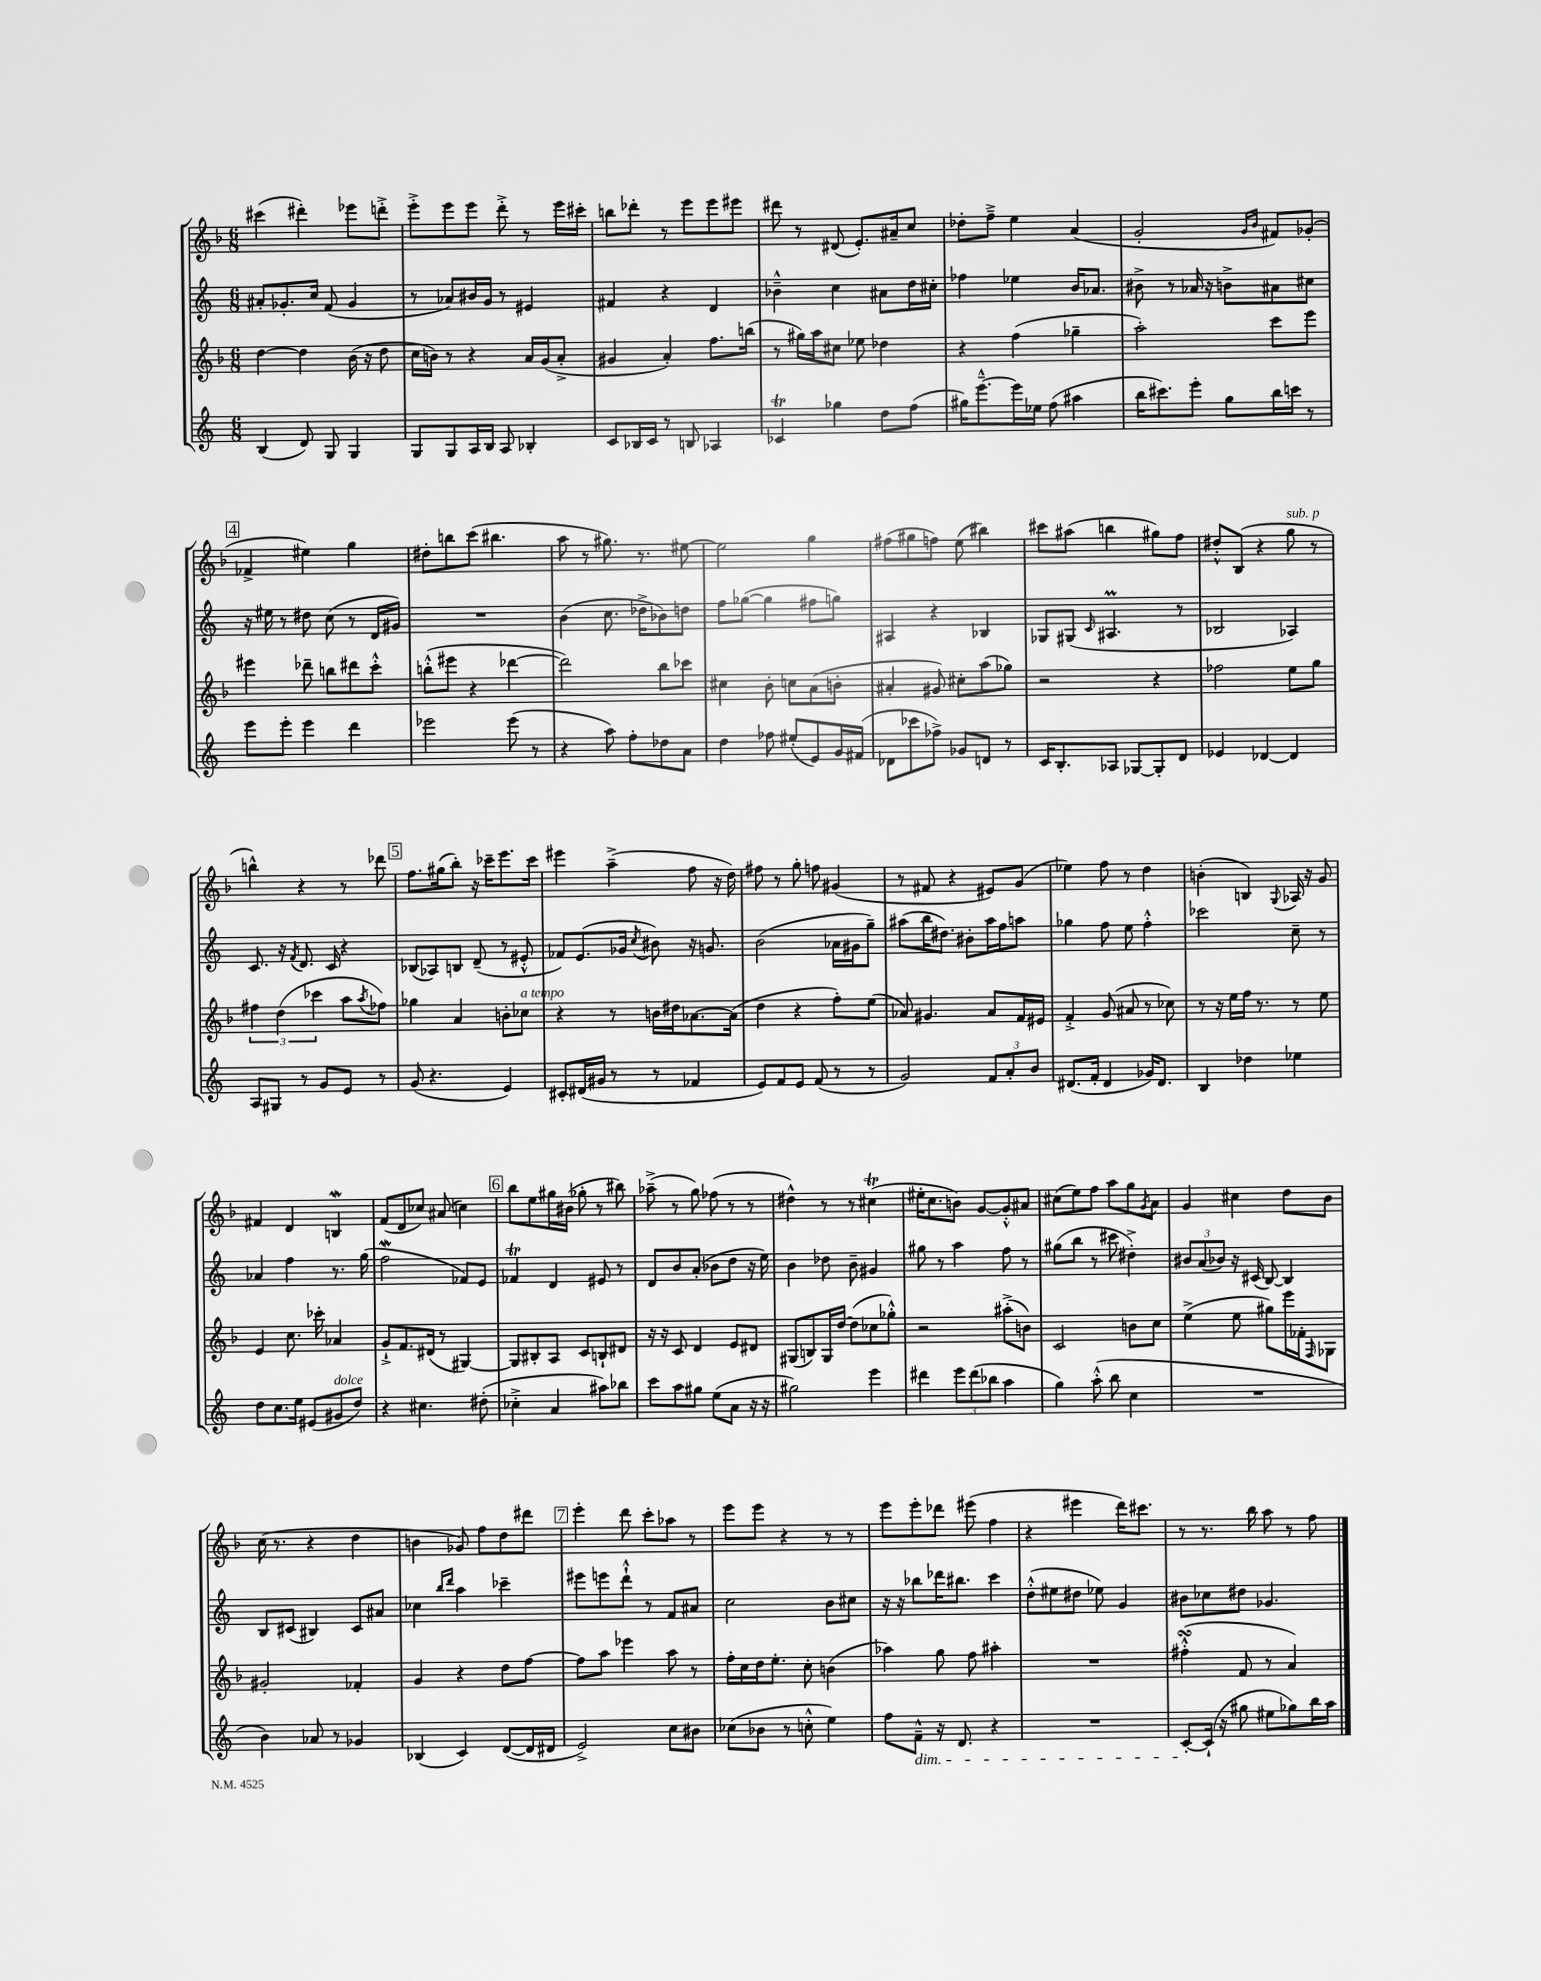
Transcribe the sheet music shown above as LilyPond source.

<<
\new StaffGroup <<
\new Staff = "s0" {
    \clef treble \key f \major \numericTimeSignature \time 6/8
    cis'''4( dis'''4-.) ees'''8 d'''8-.-> |
    e'''8-.-> e'''8 e'''8 d'''8-.-> r8 e'''16 cis'''16-. |
    b''8 des'''8-. r8 e'''8 e'''8 eis'''8 |
    dis'''8 r8 dis'8( e'8.-.) ais'16-- c''8 |
    des''8-. f''8---> e''4 a'4( |
    g'2-. \grace { g'16 bes'16 } fis'8) ges'8-.( |
    \mark \markup { \box "4" } fes'4-> eis''4) g''4 |
    dis''8-. b''8 c'''8( bis''4. |
    a''8 r8 gis''8.) r8. eis''8~ |
    eis''2 g''4 |
    fis''8( gis''8 f''8) e''8( bis''4) |
    cis'''8 ais''8( b''4 gis''8) f''8 |
    dis''8-.-^ bes8( r4 g''8^\markup { \italic "sub. p" } r8 |
    b''4-^) r4 r8 des'''8 |
    \mark \markup { \box "5" } f''8. gis''16( bes''8-.) r16 ces'''16-- e'''8. ces'''16 |
    eis'''4 a''4--->( f''8 r16 d''16) |
    fis''8 r8 g''8-. f''8 gis'4( |
    r8 fis'8 r4 eis'8) g'8( |
    ees''4) f''8 r8 d''4 |
    b'4-.( b4) \appoggiatura { g8 } aes16 r16 g'8 |
    fis'4 d'4 b4\mordent |
    f'8( d'8 ces''8) ais'8( c''4) |
    \mark \markup { \box "6" } bes''8 e''8 gis''16 bis'16( ges''8-. r8 bis''8) |
    aes''8--->( r8 g''8) fes''8( r8 r8 |
    dis''4-^) r8 r8 cis''4\trill( |
    eis''16-. c''8. b'8) g'8~ g'8-.-^ ais'8 |
    cis''8( e''8) f''8 a''8 g''8 \acciaccatura { g'8 } a'8 |
    g'4 cis''4 d''8 bes'8 |
    c''16( r8. r4 d''4 |
    b'4 ges'8) f''8 d''8 dis'''8 |
    \mark \markup { \box "7" } e'''4-. d'''8 c'''8-. aes''8 r8 |
    e'''8 e'''8 r4 r8 r8 |
    e'''8 e'''8-. des'''8 eis'''8( f''4 |
    r4 eis'''4 d'''16) cis'''8. |
    r8 r8. bes''16 a''8 r8 f''8 \bar "|." |
}
\new Staff = "s1" {
    \clef treble \key c \major \numericTimeSignature \time 6/8
    ais'8-. ges'8.-. c''16 f'8( ges'4 |
    r8 aes'8) bis'16 g'16 r8 eis'4 |
    fis'4 r4 d'4 |
    bes'4---^ c''4 ais'8 d''16 cis''16-. |
    fes''4 ees''4 b'16 aes'8. |
    bis'8-> r8 aes'16 r16 b'8-> ais'8 cis''8 |
    \mark \markup { \box "4" } r16 eis''16 r8 dis''8 c''8( r8 d'16 gis'16) |
    R2. |
    b'4( c''8. des''16-> bes'8) d''8 |
    f''8 ges''8~( ges''4 fis''8 g''8) |
    ais4 r4 bes4 |
    ges8 gis8( \grace { c'16 } ais4.\prall r8 |
    bes2 aes4) |
    c'8. r16 \acciaccatura { f'8 } d'8. c'16 r4 |
    \mark \markup { \box "5" } bes8( aes8) b8 d'8--( r8 eis'8-.-^ |
    fes'8) e'8.( ges'16 \acciaccatura { c''8 } bis'8) r16 g'8. |
    b'2( aes'16 gis'16 g''8--) |
    ais''8( b''16 dis''8.) bis'8-. ais''16 f''16 a''8 |
    ges''4 f''8 e''8 f''4-.-^ |
    ces'''2 c''8-- r8 |
    aes'4 f''4 r8. g''16( |
    f''2\mordent fes'8) e'8 |
    \mark \markup { \box "6" } fes'4\trill d'4 eis'8 r8 |
    d'8 b'8 a'8-.( bes'8 d''8 r16 e''16) |
    b'4 des''8 b'8-- gis'4 |
    gis''8 r8 a''4 f''8 r8 |
    gis''8( b''8 r8 cis'''8 dis''4-.->) |
    \tuplet 3/2 { bis'8 a'8( bes'8) } r16 cis'16( b8~) b4 |
    b8 cis'8( bis4) cis'8 ais'8 |
    ces''4 \grace { b''16 d'''16 } a''4 ces'''4-- |
    \mark \markup { \box "7" } eis'''8 e'''8 d'''8-!-^ r8 f'8 ais'8 |
    c''2 b'8 cis''8 |
    r16 r16 bes''8 des'''16 bis''8. c'''4 |
    d''8-.-^( eis''8 dis''8 ees''8) g'4 |
    bis'8 ces''8 dis''8 ges'4. \bar "|." |
}
\new Staff = "s2" {
    \clef treble \key f \major \numericTimeSignature \time 6/8
    d''4~ d''4 bes'16( r16 d''8 |
    c''16 b'16) r8 r4 a'16 g'16( a'8-.-> |
    gis'4 a'4-.) f''8. b''16( |
    r8 gis''16) a''16 cis''8 ees''8 des''4 |
    r4 f''4( ges''4-- |
    a''2-.) c'''8 e'''8 |
    \mark \markup { \box "4" } eis'''4 des'''8-- b''8 dis'''8 c'''8-.-^ |
    b''8-.-^( eis'''8 r4 des'''4~ |
    des'''2) bes''8 ces'''8 |
    cis''4 bes'8-. c''8 a'8( b'8-. |
    ais'4-. gis'8) cis''8-. a''8( ges''8) |
    r2 r4 |
    fes''2 e''8 g''8 |
    \tuplet 3/2 { fis''4 d''4( ces'''4 } a''8 \acciaccatura { a''8 } fes''8) |
    \mark \markup { \box "5" } ges''4 a'4 b'8-. ces''8^\markup { \italic "a tempo" } |
    r4 r8 b'16 dis''16 aes'8.~ aes'16( |
    d''4 r4 f''8-.) e''8( |
    aes'8) gis'4. aes'8 f'16 eis'16 |
    f'4-.-> g'8( ais'8 r8 ces''8) |
    r8 r16 e''16 f''16 r8. r8 e''8 |
    e'4 c''8. ces'''16-. aes'4 |
    g'8-!-> f'8. dis'16( r8 gis4~) |
    \mark \markup { \box "6" } gis8 bis8-. a8 c'8 b8-! dis'8 |
    r16 r16 c'8 d'4 e'8 dis'8 |
    gis8( b8) gis16 d''16~ d''8( ces''8 ges''8-.-^) |
    r2 ais''8-.->( b'8) |
    c'2 b'8 c''8 |
    e''4->( e''8 gis''8) e'''16 fes'16-. \grace { f16 } ges8 |
    gis'2-. fes'4-. |
    g'4 r4 d''8 f''8~ |
    \mark \markup { \box "7" } f''8 a''8 ees'''4 a''8 r8 |
    f''16-. c''16 d''16 e''8.-. c''8-. b'4( |
    aes''4) g''8 f''8 ais''4-. |
    R2. |
    fis''4-.-^\turn( f'8 r8 a'4) \bar "|." |
}
\new Staff = "s3" {
    \clef treble \key c \major \numericTimeSignature \time 6/8
    b4( d'8) g8 g4 |
    g8 g8 a16 b16 a8 bes4-. |
    c'8 bes16 c'16 r8 b8 aes4 |
    ces'4\trill ges''4 d''8 f''8( |
    gis''16) e'''8.~---^ e'''16 ees''16 f''8( ais''4 |
    b''16 cis'''8.) e'''8-. g''8 b''16 c'''16 r8 |
    \mark \markup { \box "4" } e'''8 e'''8-. e'''4 d'''4 |
    ees'''2 ees'''8( r8 |
    r4 a''8) f''8-. des''8 a'8 |
    d''4 fes''8 eis''8-.( e'8) g'16 fis'16( |
    des'8 ces'''8 fes''8->) ges'8 d'8 r8 |
    c'16 b8.-. aes8 ges8~ ges8-. d'8 |
    ees'4 des'4~ des'4 |
    a8 gis8 r8 g'8 e'8 r8 |
    \mark \markup { \box "5" } g'8( r4. e'4) |
    cis'8-. dis'16( gis'16 r8 r8 fes'4 |
    e'8) f'8 e'8 f'8( r8 r8 |
    g'2) \tuplet 3/2 { f'8 a'8-. b'8 } |
    dis'8.( f'16-. dis'4 ges'16) dis'8. |
    b4 des''4 ees''4 |
    d''8 c''8. e''16 eis'8( gis'8^\markup { \italic "dolce" } d''8) |
    r4 cis''4. dis''8-.( |
    \mark \markup { \box "6" } ces''4-.-> a'4 ais''8) bes''8 |
    c'''8 a''8 gis''8 e''8( a'8 r16 r16 |
    gis''2) e'''4 |
    dis'''4 \tuplet 3/2 { e'''8 dis'''8( bes''8 } a''4 |
    g''4) a''8-.-^( b''8 c''4 |
    R2. |
    b'4) aes'8 r8 ges'4 |
    bes4( c'4) d'8~( d'16 dis'16 |
    \mark \markup { \box "7" } e'2->) c''8 bis'8 |
    ces''8( bes'8 r8 c''8-.-^ e''4) |
    f''8 f'8---^\dim r16 d'8. r4 |
    R2. |
    c'8~-.\! c'16-!( r16 gis''8 eis''8 ges''8) b''16 a''16 \bar "|." |
}
>>
>>
\layout { \context { \Score \remove "Bar_number_engraver" } }
